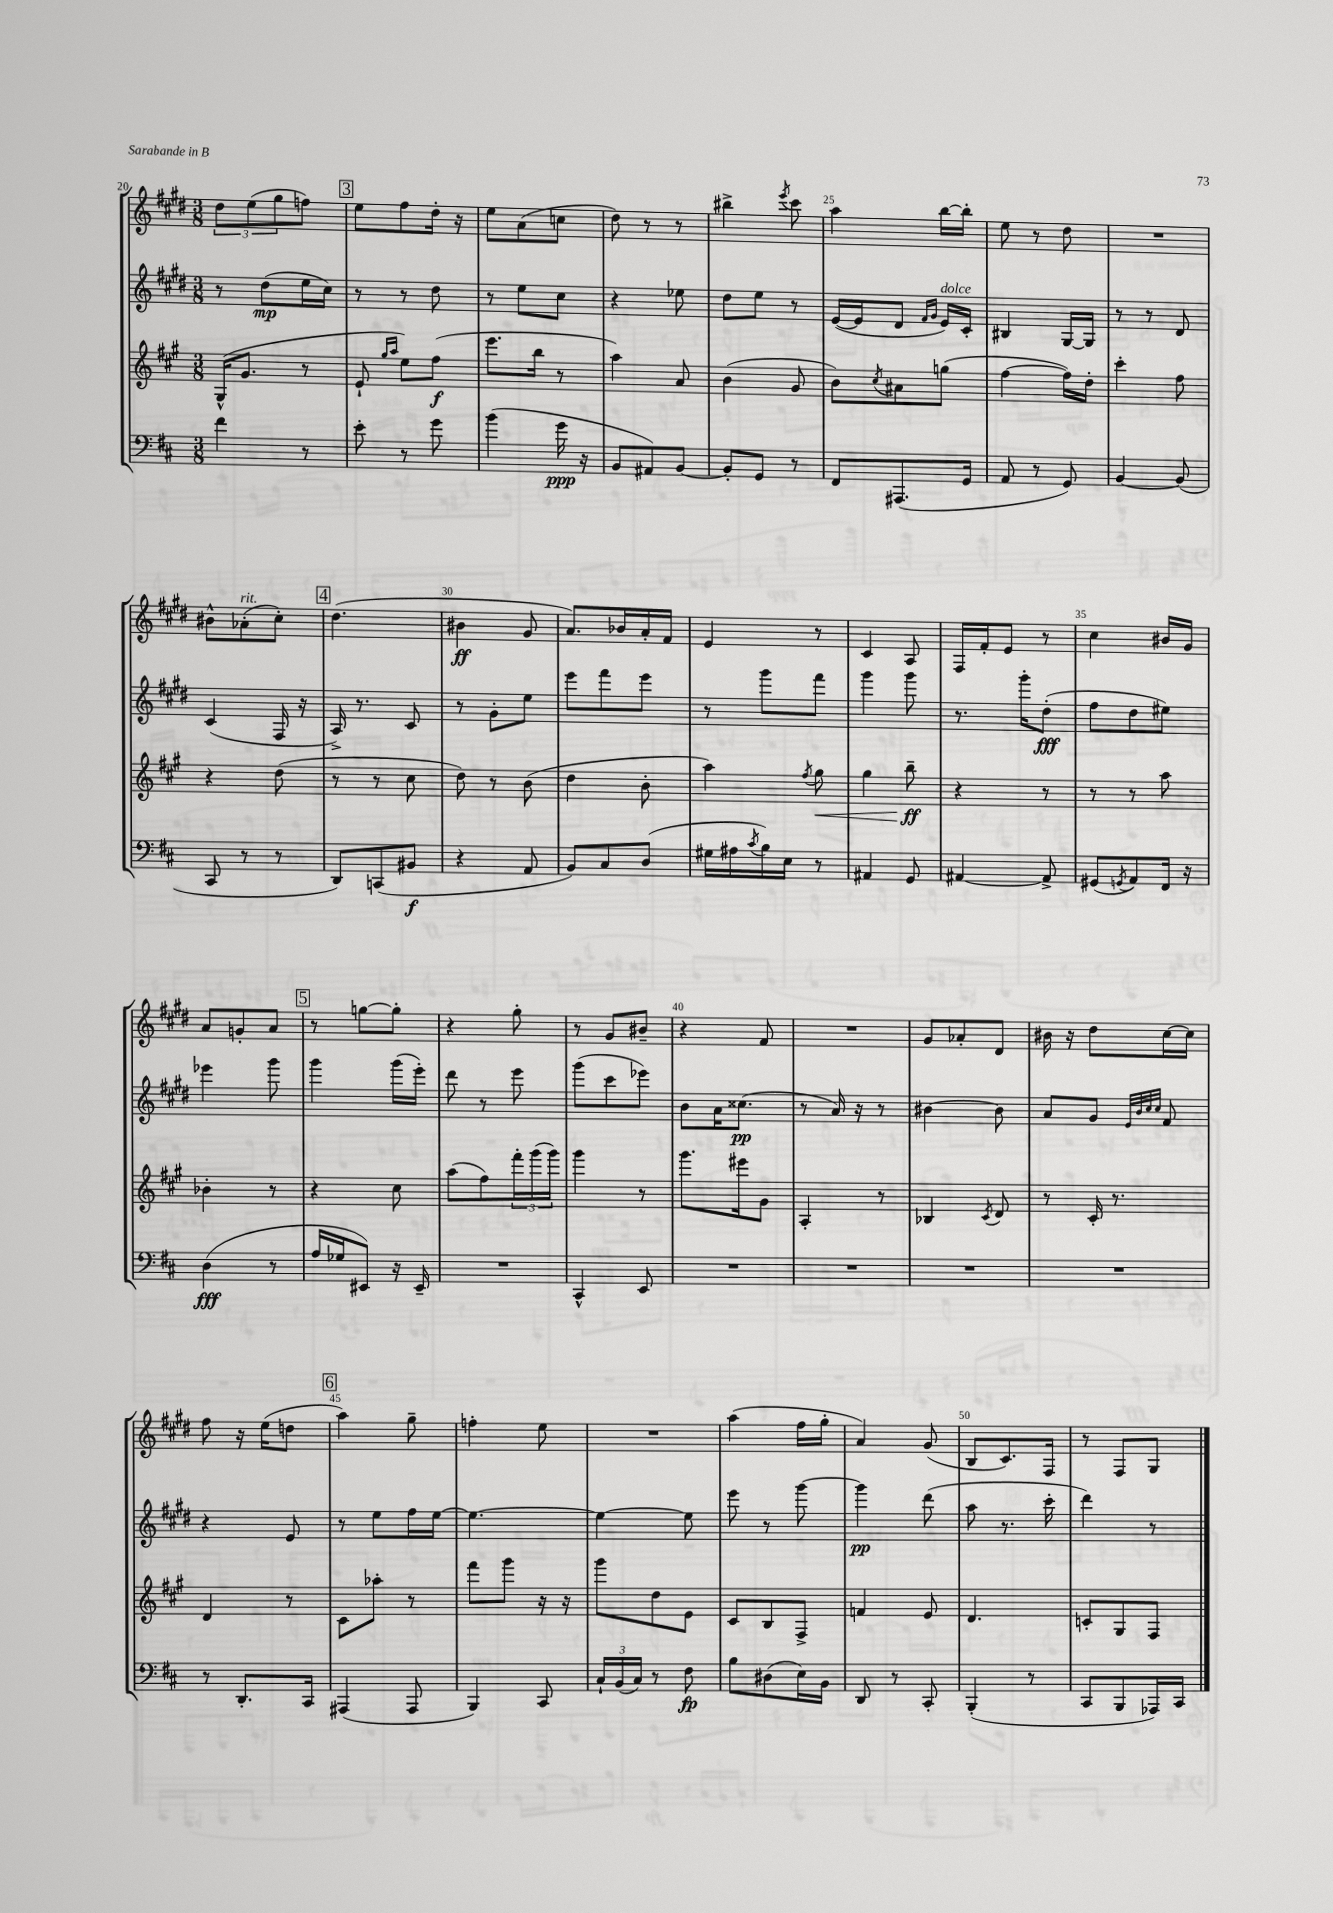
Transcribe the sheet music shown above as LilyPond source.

<<
\new StaffGroup <<
\new Staff = "s0" {
    \clef treble \key e \major \numericTimeSignature \time 3/8
    \tuplet 3/2 { dis''8 e''8( gis''8 } f''8) |
    \mark \markup { \box "3" } e''8 fis''8 dis''16-. r16 |
    e''8 a'8( c''8 |
    dis''8) r8 r8 |
    bis''4-> \acciaccatura { e'''8 } cis'''8 |
    a''4 b''16~ b''16-. |
    e''8 r8 dis''8 |
    R4. |
    bis'8-^ aes'8-.^\markup { \italic "rit." }( cis''8-.) |
    \mark \markup { \box "4" } dis''4.( |
    bis'4\ff gis'8 |
    a'8.) bes'16 a'16-. fis'16 |
    e'4 r8 |
    cis'4 a8 |
    fis16 fis'16-. e'8 r8 |
    cis''4 bis'16 gis'16 |
    a'8 g'8-. a'8 |
    \mark \markup { \box "5" } r8 g''8~ g''8-. |
    r4 gis''8-. |
    r8 gis'8 bis'8-- |
    r4 fis'8 |
    R4. |
    gis'8 aes'8-. dis'8 |
    bis'16 r16 dis''8 cis''16~ cis''16 |
    fis''8 r16 e''16( d''8 |
    \mark \markup { \box "6" } a''4) gis''8-- |
    f''4-. e''8 |
    R4. |
    a''4( fis''16 gis''16-. |
    a'4) gis'8( |
    b8 cis'8.) fis16 |
    r8 fis8 gis8 \bar "|." |
}
\new Staff = "s1" {
    \clef treble \key e \major \numericTimeSignature \time 3/8
    r8 dis''8\mp( e''16 cis''16) |
    \mark \markup { \box "3" } r8 r8 dis''8 |
    r8 e''8 cis''8 |
    r4 ees''8 |
    dis''8 e''8 r8 |
    e'16~( e'16 dis'8 \grace { fis'16 gis'16 } e'16^\markup { \italic "dolce" }) cis'16-. |
    bis4 gis16~ gis16 |
    r8 r8 dis'8 |
    cis'4( fis16 r16 |
    \mark \markup { \box "4" } a16->) r8. cis'8 |
    r8 gis'8-. e''8 |
    e'''8 fis'''8 e'''8 |
    r8 gis'''8 fis'''8 |
    gis'''4 gis'''8 |
    r8. gis'''16-. dis''8-.\fff( |
    fis''8 dis''8 eis''8) |
    ees'''4 gis'''8 |
    \mark \markup { \box "5" } gis'''4 gis'''16( e'''16-.) |
    dis'''8 r8 e'''8 |
    gis'''8( cis'''8 ees'''8) |
    b'8 a'16 cisis''8.\pp( |
    r8 a'16) r16 r8 |
    bis'4~ bis'8 |
    a'8 gis'8 \grace { e'32 b'32 cis''32 cis''32 } fis'8 |
    r4 e'8 |
    \mark \markup { \box "6" } r8 e''8 fis''16 e''16~ |
    e''4.~ |
    e''4~ e''8 |
    e'''8 r8 gis'''8~ |
    gis'''4\pp dis'''8( |
    a''8 r8. cis'''16-. |
    dis'''4) r8 \bar "|." |
}
\new Staff = "s2" {
    \clef treble \key a \major \numericTimeSignature \time 3/8
    gis16-^( gis'8. r8 |
    \mark \markup { \box "3" } e'8-! \grace { gis''16 a''16 } e''8) fis''8\f( |
    e'''8. b''16 r8 |
    a''4) a'8 |
    b'4( gis'8 |
    b'8) \acciaccatura { cis''8 } ais'8 g''8( |
    fis''4~ fis''16) d''16-. |
    cis'''4-. fis''8 |
    r4 d''8( |
    \mark \markup { \box "4" } r8 r8 cis''8 |
    d''8) r8 b'8( |
    d''4 b'8-. |
    a''4) \acciaccatura { fis''8 } gis''8\< |
    gis''4 b''8--\ff\! |
    r4 r8 |
    r8 r8 a''8 |
    bes'4-. r8 |
    \mark \markup { \box "5" } r4 cis''8 |
    a''8( fis''8) \tuplet 3/2 { fis'''16-. gis'''16( gis'''16) } |
    gis'''4 r8 |
    gis'''8. eis'''16 gis'8 |
    a4-. r8 |
    bes4 \acciaccatura { cis'8 } d'8 |
    r8 cis'16-. r8. |
    d'4 r8 |
    \mark \markup { \box "6" } cis'8 aes''8-. r8 |
    fis'''8 gis'''8 r16 r16 |
    gis'''8 d''8 e'8 |
    cis'8 b8 fis8-> |
    f'4 e'8 |
    d'4. |
    c'8-. gis8 fis8 \bar "|." |
}
\new Staff = "s3" {
    \clef bass \key d \major \numericTimeSignature \time 3/8
    fis'4 r8 |
    \mark \markup { \box "3" } e'8-. r8 g'8 |
    b'4( g'16\ppp r16 |
    b,8 ais,8) b,8~ |
    b,8-. g,8 r8 |
    fis,8 ais,,8.( g,16 |
    a,8 r8 g,8) |
    b,4~ b,8( |
    cis,8 r8 r8 |
    \mark \markup { \box "4" } d,8) c,8( bis,8\f |
    r4 a,8 |
    b,8) cis8 d8( |
    gis16 ais16 \acciaccatura { cis'8 } b16) e16 r8 |
    ais,4 g,8 |
    ais,4~ ais,8-> |
    gis,8( \acciaccatura { g,8 } a,8) fis,16 r16 |
    d4\fff( r8 |
    \mark \markup { \box "5" } a16 ges16 eis,8) r16 eis,16-- |
    R4. |
    cis,4-^ e,8 |
    R4. |
    R4. |
    R4. |
    R4. |
    r8 d,8.-. cis,16 |
    \mark \markup { \box "6" } ais,,4( ais,,8 |
    b,,4) cis,8 |
    \tuplet 3/2 { cis16-! b,16( cis16) } r8 fis8\fp |
    b8 dis8( e16) b,16 |
    d,8 r8 cis,8-. |
    b,,4-.( r8 |
    cis,8 b,,8 aes,,16) cis,16 \bar "|." |
}
>>
>>
\layout { \context { \Score currentBarNumber = #20 \override BarNumber.break-visibility = ##(#f #t #t) barNumberVisibility = #(every-nth-bar-number-visible 5) } }
